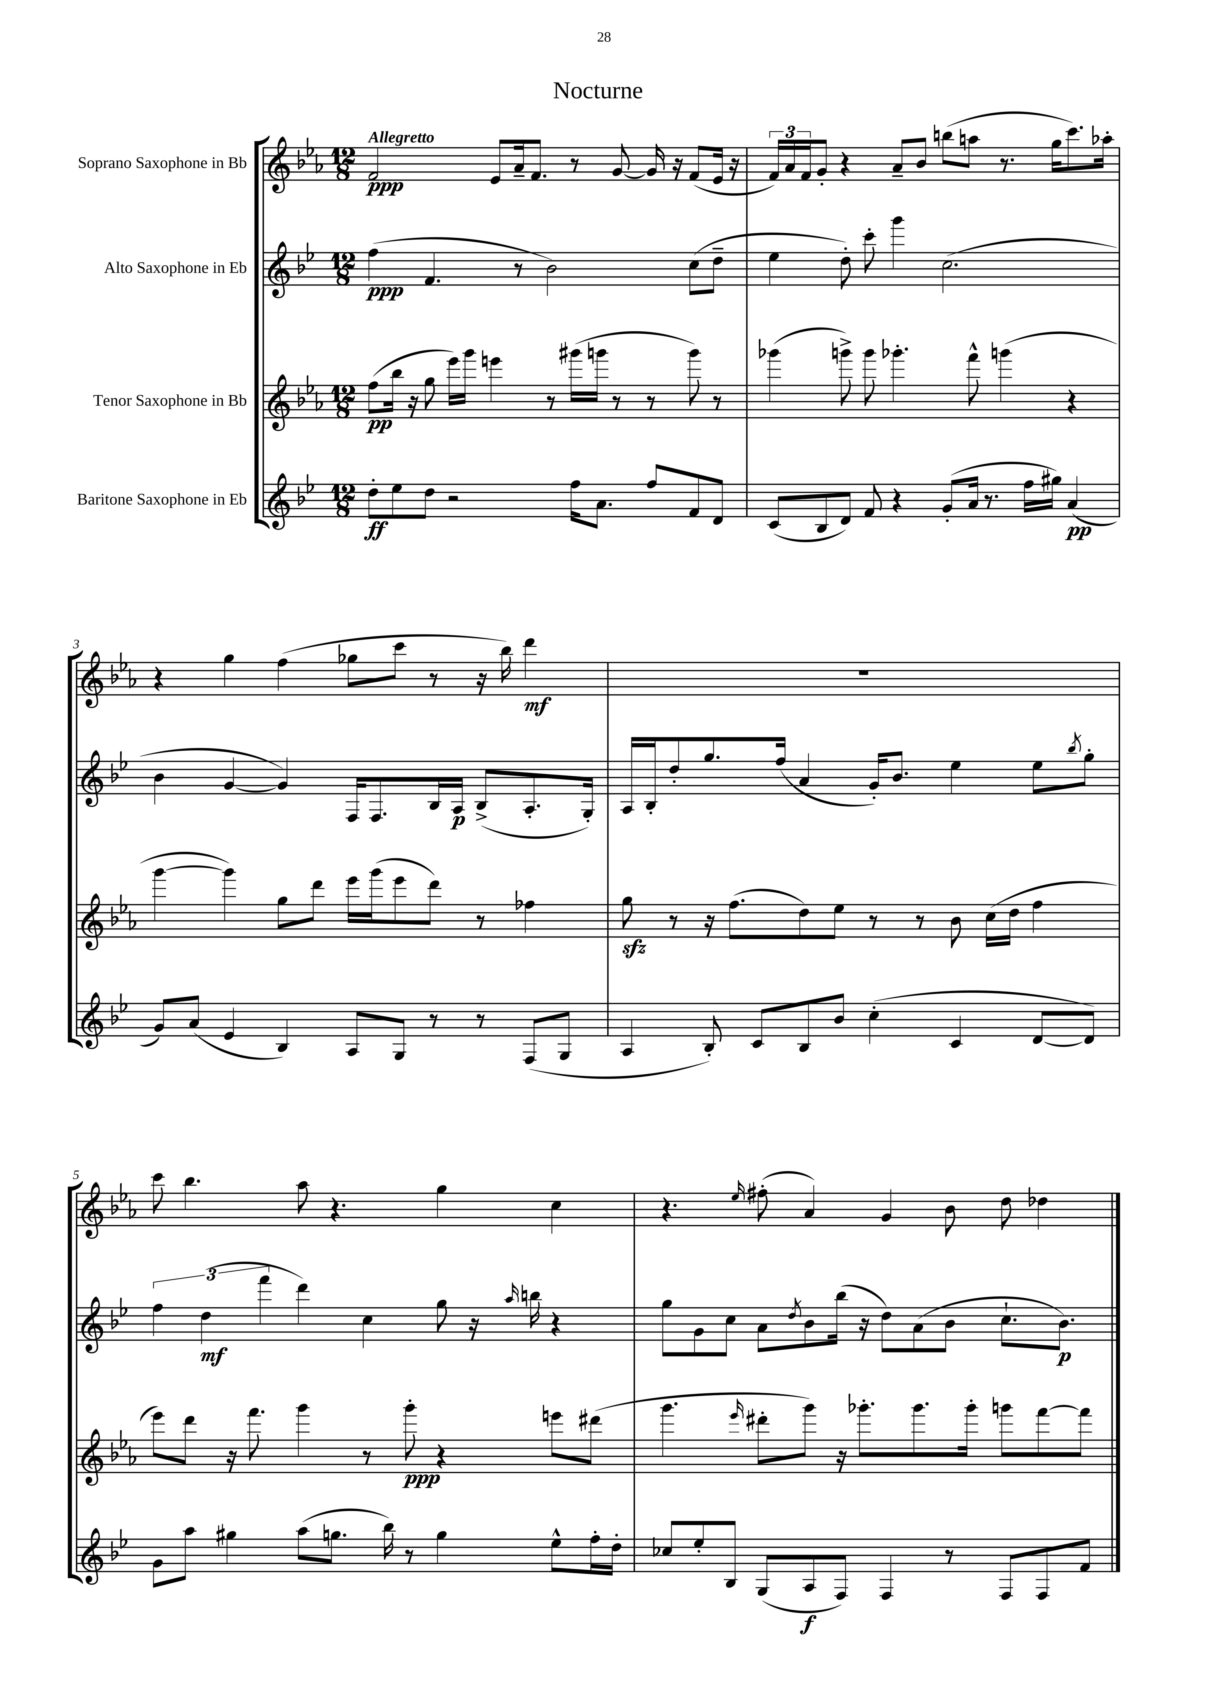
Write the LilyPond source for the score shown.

\header { title = "Nocturne" }
<<
\new StaffGroup <<
\new Staff = "s0" \with { instrumentName = "Soprano Saxophone in Bb" } {
    \clef treble \key ees \major \numericTimeSignature \time 12/8 \tempo "Allegretto"
    f'2\ppp ees'8 aes'16-- f'8. r8 g'8~ g'16 r16 f'8( ees'16 r16 |
    \tuplet 3/2 { f'16) aes'16 f'16 } g'8-. r4 aes'8-- bes'8 b''8( a''8 r8. g''16 c'''8.) aes''16-. |
    r4 g''4 f''4( ges''8 c'''8 r8 r16 bes''16) d'''4\mf |
    R1. |
    c'''8 bes''4. aes''8 r4. g''4 c''4 |
    r4. \grace { ees''16 } fis''8-.( aes'4) g'4 bes'8 d''8 des''4 \bar "|." |
}
\new Staff = "s1" \with { instrumentName = "Alto Saxophone in Eb" } {
    \clef treble \key bes \major \numericTimeSignature \time 12/8
    f''4\ppp( f'4. r8 bes'2) c''8( d''8-- |
    ees''4 d''8-.) c'''8-. g'''4 c''2.( |
    bes'4 g'4~ g'4) f16 f8. bes16 a16\p bes8->( a8.-. g16-.) |
    a16 bes16-. d''8-. g''8. f''16( a'4 g'16-.) bes'8. ees''4 ees''8 \acciaccatura { bes''8 } g''8-. |
    \tuplet 3/2 { f''4 d''4\mf( f'''4 } d'''4) c''4 g''8 r16 \grace { a''16 } b''16 r4 |
    g''8 g'8 c''8 a'8 \acciaccatura { d''8 } bes'8 bes''16( r16 d''8) a'8( bes'8 c''8.-! bes'8.\p) \bar "|." |
}
\new Staff = "s2" \with { instrumentName = "Tenor Saxophone in Bb" } {
    \clef treble \key ees \major \numericTimeSignature \time 12/8
    f''8\pp( bes''16 r16 g''8 ees'''16) g'''16 e'''4 r8 gis'''16( g'''16 r8 r8 g'''8) r8 |
    ges'''4( g'''8->) g'''8 ges'''4.-. f'''8-^ g'''4( r4 |
    g'''4~ g'''4) g''8 d'''8 ees'''16 g'''16( ees'''8 d'''8) r8 fes''4 |
    g''8\sfz r8 r16 f''8.( d''8) ees''8 r8 r8 bes'8 c''16( d''16 f''4 |
    ees'''8) d'''8 r16 f'''8. g'''4 r8 g'''8-.\ppp r4 e'''8 dis'''8( |
    g'''4. \grace { ees'''16 } dis'''8-. g'''8) r16 ges'''8.-. ges'''8. ges'''16-. g'''8 f'''8~ f'''8 \bar "|." |
}
\new Staff = "s3" \with { instrumentName = "Baritone Saxophone in Eb" } {
    \clef treble \key bes \major \numericTimeSignature \time 12/8
    d''8-.\ff ees''8 d''8 r2 f''16 a'8. f''8 f'8 d'8 |
    c'8( bes8 d'8) f'8 r4 g'8-.( a'16 r8. f''16 gis''16) a'4\pp( |
    g'8) a'8( ees'4 bes4) a8 g8 r8 r8 f8( g8 |
    a4 bes8-.) c'8 bes8 bes'8 c''4-.( c'4 d'8~ d'8) |
    g'8 a''8 gis''4 a''8( g''8. bes''16) r8 g''4 ees''8-^ f''16-. d''16-. |
    ces''8 ees''8-. bes8 g8( a8\f f8) f4 r8 f8 f8 f'8 \bar "|." |
}
>>
>>
